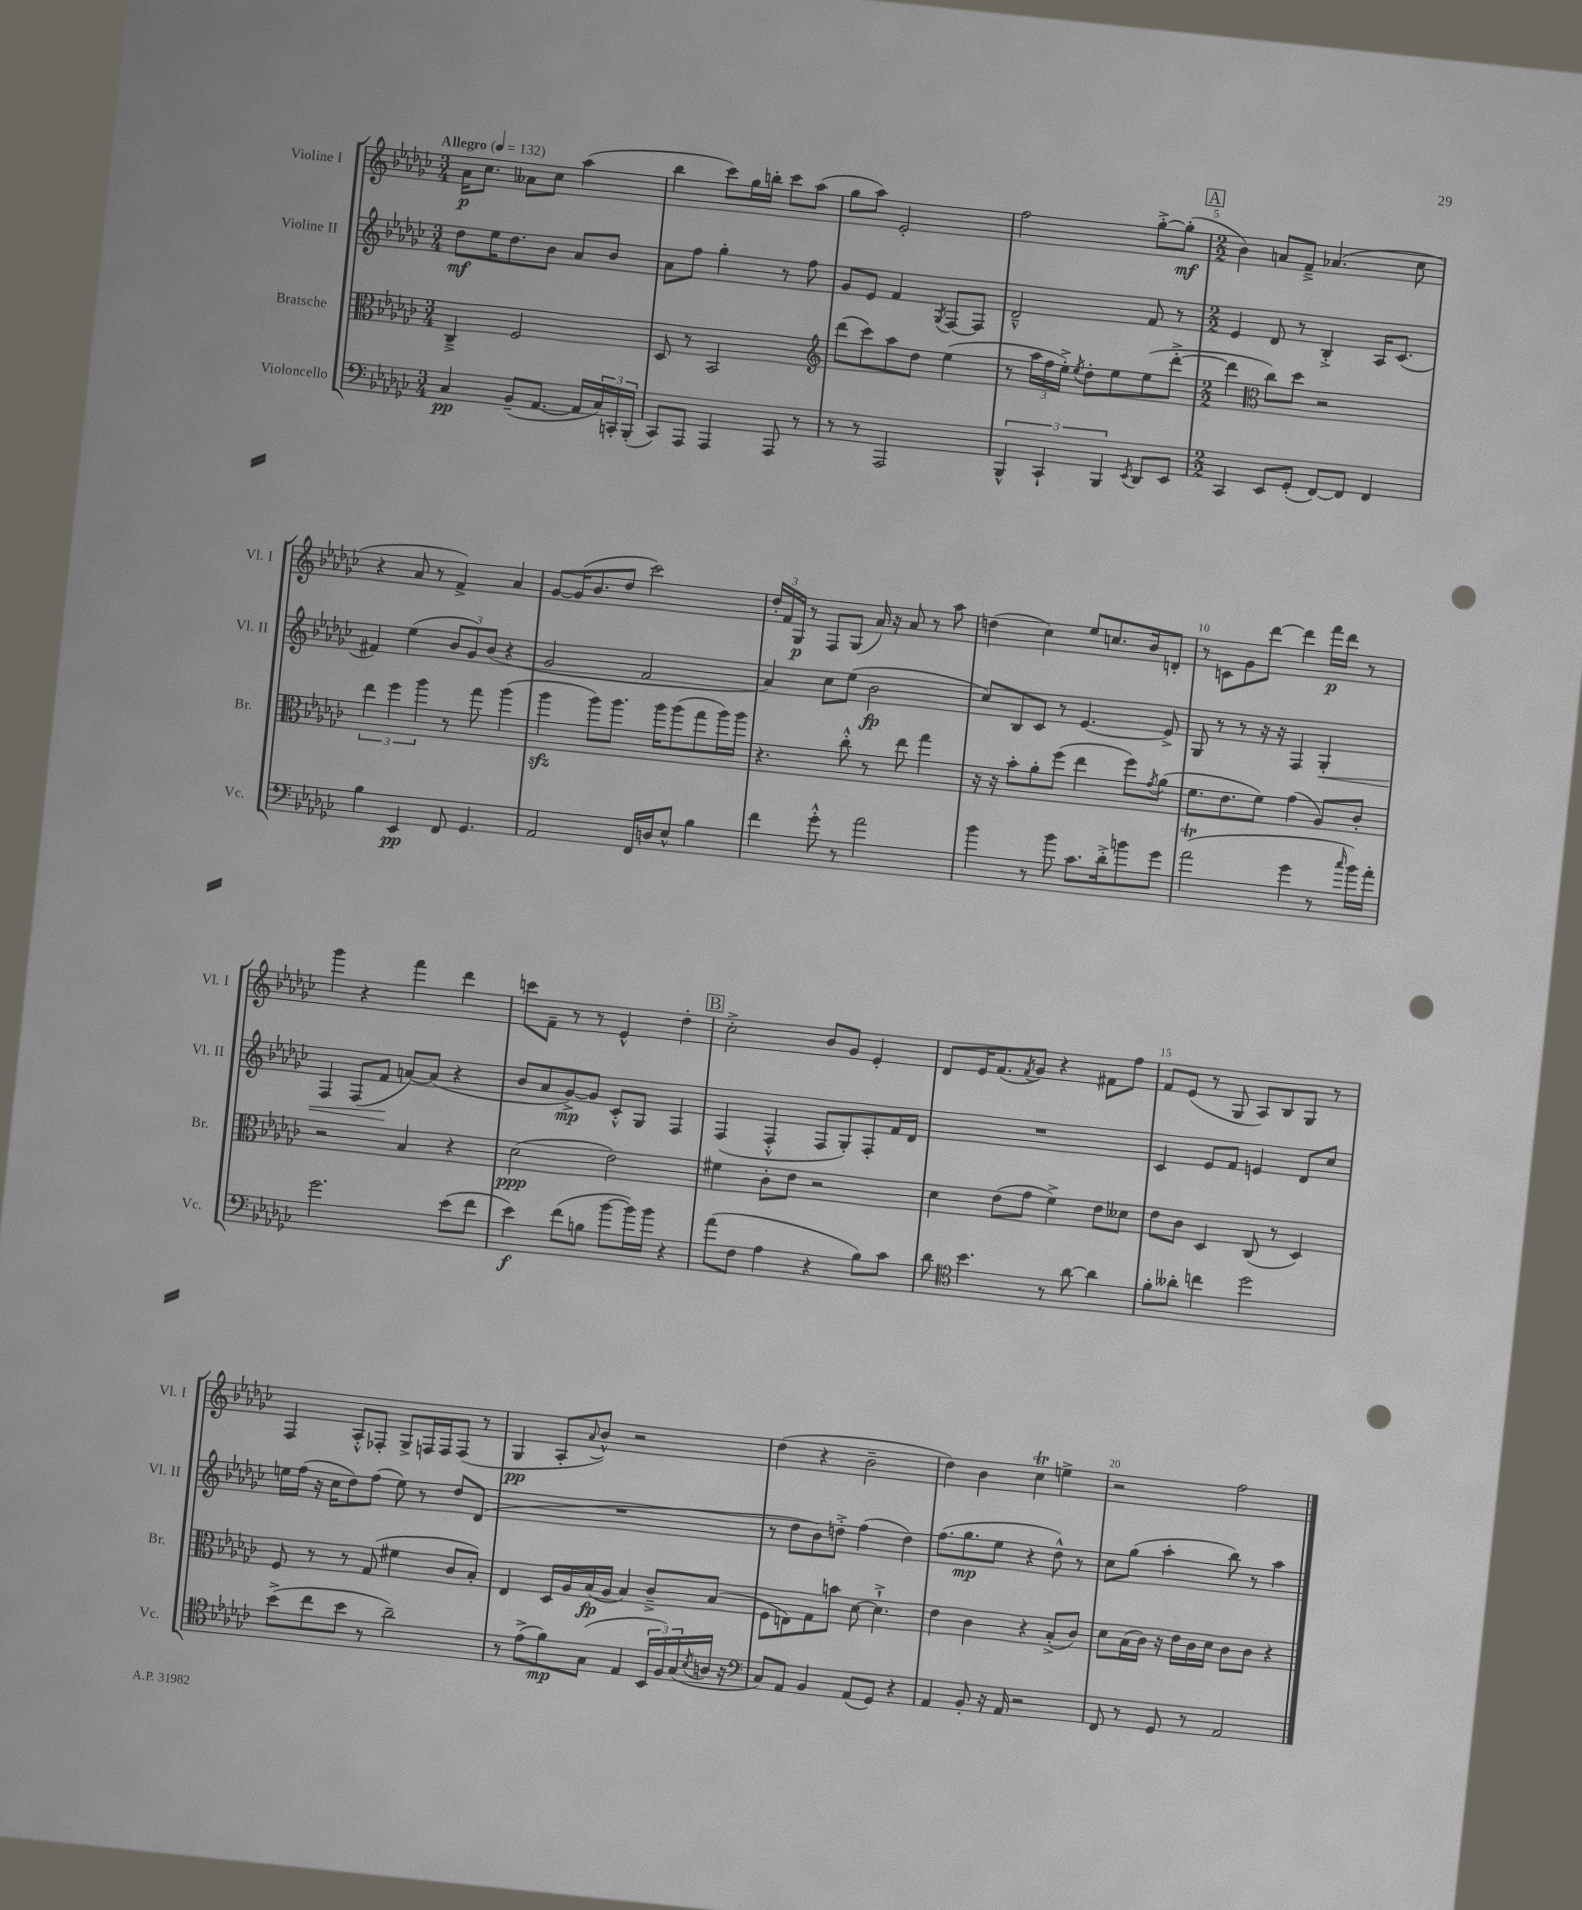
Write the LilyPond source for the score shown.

<<
\new StaffGroup <<
\new Staff = "s0" \with { instrumentName = "Violine I" shortInstrumentName = "Vl. I" } {
    \clef treble \key ges \major \numericTimeSignature \time 3/4 \tempo "Allegro" 4 = 132
    aes'16\p ces''8. aeses'8 ces''8 aes''4( |
    bes''4 ces'''8) ges''16 b''16-. ces'''8 aes''8( |
    ges''8 aes''8) ees'2-. |
    f''2 ges''8~-.-> ges''8-.\mf( |
    \mark \markup { \box "A" } \numericTimeSignature \time 2/2 bes'4) a'8 f'8---> aes'4.( ces''8 |
    r4 aes'8 r8 f'4->) aes'4 |
    ges'8~ ges'16( bes'8. des''8 ces'''2) |
    \tuplet 3/2 { des''16-. f'16 ges16\p } r8 f8 ges8( aes'16) r16 aes'8 r8 aes''8 |
    d''4( ces''4) ees''8 c''8. bes'16 d'8-. |
    r8 c'8 ges'8 des'''8~ des'''4 f'''16\p des'''16 r8 |
    ges'''4 r4 f'''4 des'''4 |
    c'''8 f'8-- r8 r8 ees'4-^ des''4-. |
    \mark \markup { \box "B" } ces''2-.-> bes'8 ges'8 ees'4-. |
    des'8 ees'16 f'8.( \acciaccatura { f'8 } ges'8) r4 fis'8 f''8 |
    f'8 ees'8( r8 ges8 aes8) bes8 ges8 r8 |
    f4 aes8-.-^ fes8-. ges8-> f16 f16 f8( r8 |
    ges4\pp aes8-. \appoggiatura { aes'8 } bes'8-^) r2 |
    des''4( r4 bes'2-- |
    des''4) bes'4 ces''4\trill e''4-> |
    r2 f''2 \bar "|." |
}
\new Staff = "s1" \with { instrumentName = "Violine II" shortInstrumentName = "Vl. II" } {
    \clef treble \key ges \major \numericTimeSignature \time 3/4
    des''8\mf ees''16 des''8. bes'8 aes'8 bes'8 |
    aes'8 f''8 ges''4-. r8 f''8 |
    ges'8 ees'8 f'4 \acciaccatura { ges8 } f8~ f8 |
    des'2---^ f'8 r8 |
    \mark \markup { \box "A" } \numericTimeSignature \time 2/2 ees'4 des'8 r8 bes4-.-> aes16 ces'8.( |
    fis'4) ees''4( \tuplet 3/2 { bes'8 ges'8) bes'8( } r4 |
    ges'2 f'2 |
    aes'4) ces''8 ees''8( bes'2\fp |
    ces''8) bes8 ces'8 r8 ees'4.~ ees'8-> |
    ges8 r8 r8 r16 r16 f4 ges4-.\< |
    f4 f8( f'8\! a'8~) a'8( r4 |
    bes'8 aes'8 ges'8~->\mp) ges'8 ces'8-.-^ ges8 f4 |
    \mark \markup { \box "B" } f4( f4-.-^ f8 ges8-.) f8-. f'16 des'16 |
    R1 |
    ces'4 ees'8 f'8 e'4 des'8 ces''8 |
    e''16 f''16( r16 ces''16 des''8) f''8( e''8) r8 des''8 des'8( |
    R1 |
    r8 des''8 bes'8) d''8-.-> f''4( d''4) |
    f''8.( ges''8.\mp ees''8 r4 des''8-^) r8 |
    ces''8 ges''8( aes''4-. bes''8) r8 aes''4 \bar "|." |
}
\new Staff = "s2" \with { instrumentName = "Bratsche" shortInstrumentName = "Br." } {
    \clef alto \key ges \major \numericTimeSignature \time 3/4
    ces4---> f2 |
    des8 r8 bes,2 |
    \clef treble des'''8( ces'''8) aes''8 des''8 ees''4( |
    r8 \tuplet 3/2 { aes''16 f''16 ees''16-.->) } \acciaccatura { ees''8 } des''8-. ees''8 ees''8( des'''8~-.-> |
    \mark \markup { \box "A" } \numericTimeSignature \time 2/2 des'''4 \clef alto ces''8) des''8 r2 |
    \tuplet 3/2 { ees''4 f''4 aes''4 } r8 ges''8 aes''4( |
    aes''4\sfz aes''8) aes''8. aes''16 aes''8( ges''8 aes''16) aes''16 |
    r4. ces''8-.-^ r8 ees''8 ges''4 |
    r16 r16 bes'8-. aes'8-. f''8( ees''4 f''8) \acciaccatura { ges'8 } aes'8( |
    f'8. ees'8. f'8) ges'4( aes8) ces'8-. |
    r2 bes4 r4 |
    des'2\ppp( ees'2) |
    \mark \markup { \box "B" } fis'4 ces'8-. ees'8 r2 |
    des'4 ees'8( ges'8 f'4->) ees'8 deses'8 |
    ees'8 ces'8 des4 ces8( r8 des4) |
    f8 r8 r8 ges8( fis'4 ces'8 bes8-.) |
    ees4 des16 aes16 bes16\fp( aes16 bes4) ces'8---> bes8( |
    f8 e8) ges8 b'8 des'8~ des'4.-!-> |
    ees'4 ces'4 r4 bes8-.->( ces'8) |
    des'8 bes16( ces'16) r16 ees'16 ces'16 des'16 ces'8 ces'8 r4 \bar "|." |
}
\new Staff = "s3" \with { instrumentName = "Violoncello" shortInstrumentName = "Vc." } {
    \clef bass \key ges \major \numericTimeSignature \time 3/4
    ces4\pp bes,8--( aes,8.~ aes,16 \tuplet 3/2 { ces16) c,16-. bes,,16-.( } |
    ces,8) aes,,8 aes,,4 aes,,8 r8 |
    r8 r8 aes,,2 |
    \tuplet 3/2 { bes,,4-^ ces,4-! bes,,4 } \acciaccatura { ees,8 } des,8 ees,8 |
    \mark \markup { \box "A" } \numericTimeSignature \time 2/2 ces,4 ees,8 ges,8-.( f,8~) f,8 f,4 |
    bes4 ees,4\pp f,8 ges,4. |
    aes,2 f,16 d16 ees8-^ bes4 |
    f'4 ges'8-.-^ r8 aes'2 |
    bes'4 r8 bes'8 ces'8. des'16-.-> b'8 ges'8 |
    aes'2\trill( ges'4 r8 \grace { ces''16 } bes'16) aes'16-. |
    ges'2. ees'8( f'8 |
    ees'4\f) f'8( b8 bes'8~ bes'16) bes'16 r4 |
    \mark \markup { \box "B" } aes'8( f8 aes4 r4 bes8) ces'8 |
    des'8 \clef tenor bes'4. r8 aes'8~ aes'4 |
    f'8-. aeses'8-. c''4 des''2 |
    bes'8->( ces''8 bes'8 r8 aes'2--) |
    r8 ees'8->( f'8\mp) ges8( ees4 \tuplet 3/2 { bes,16 f16) ges16( } \acciaccatura { bes8 } a16 r16 |
    \clef bass ces8) aes,8 bes,4 aes,8( ges,8) r4 |
    aes,4 bes,8-. r16 aes,16 r2 |
    f,8 r8 ges,8 r8 aes,2 \bar "|." |
}
>>
>>
\layout { \context { \Score \override BarNumber.break-visibility = ##(#f #t #t) barNumberVisibility = #(every-nth-bar-number-visible 5) } }
